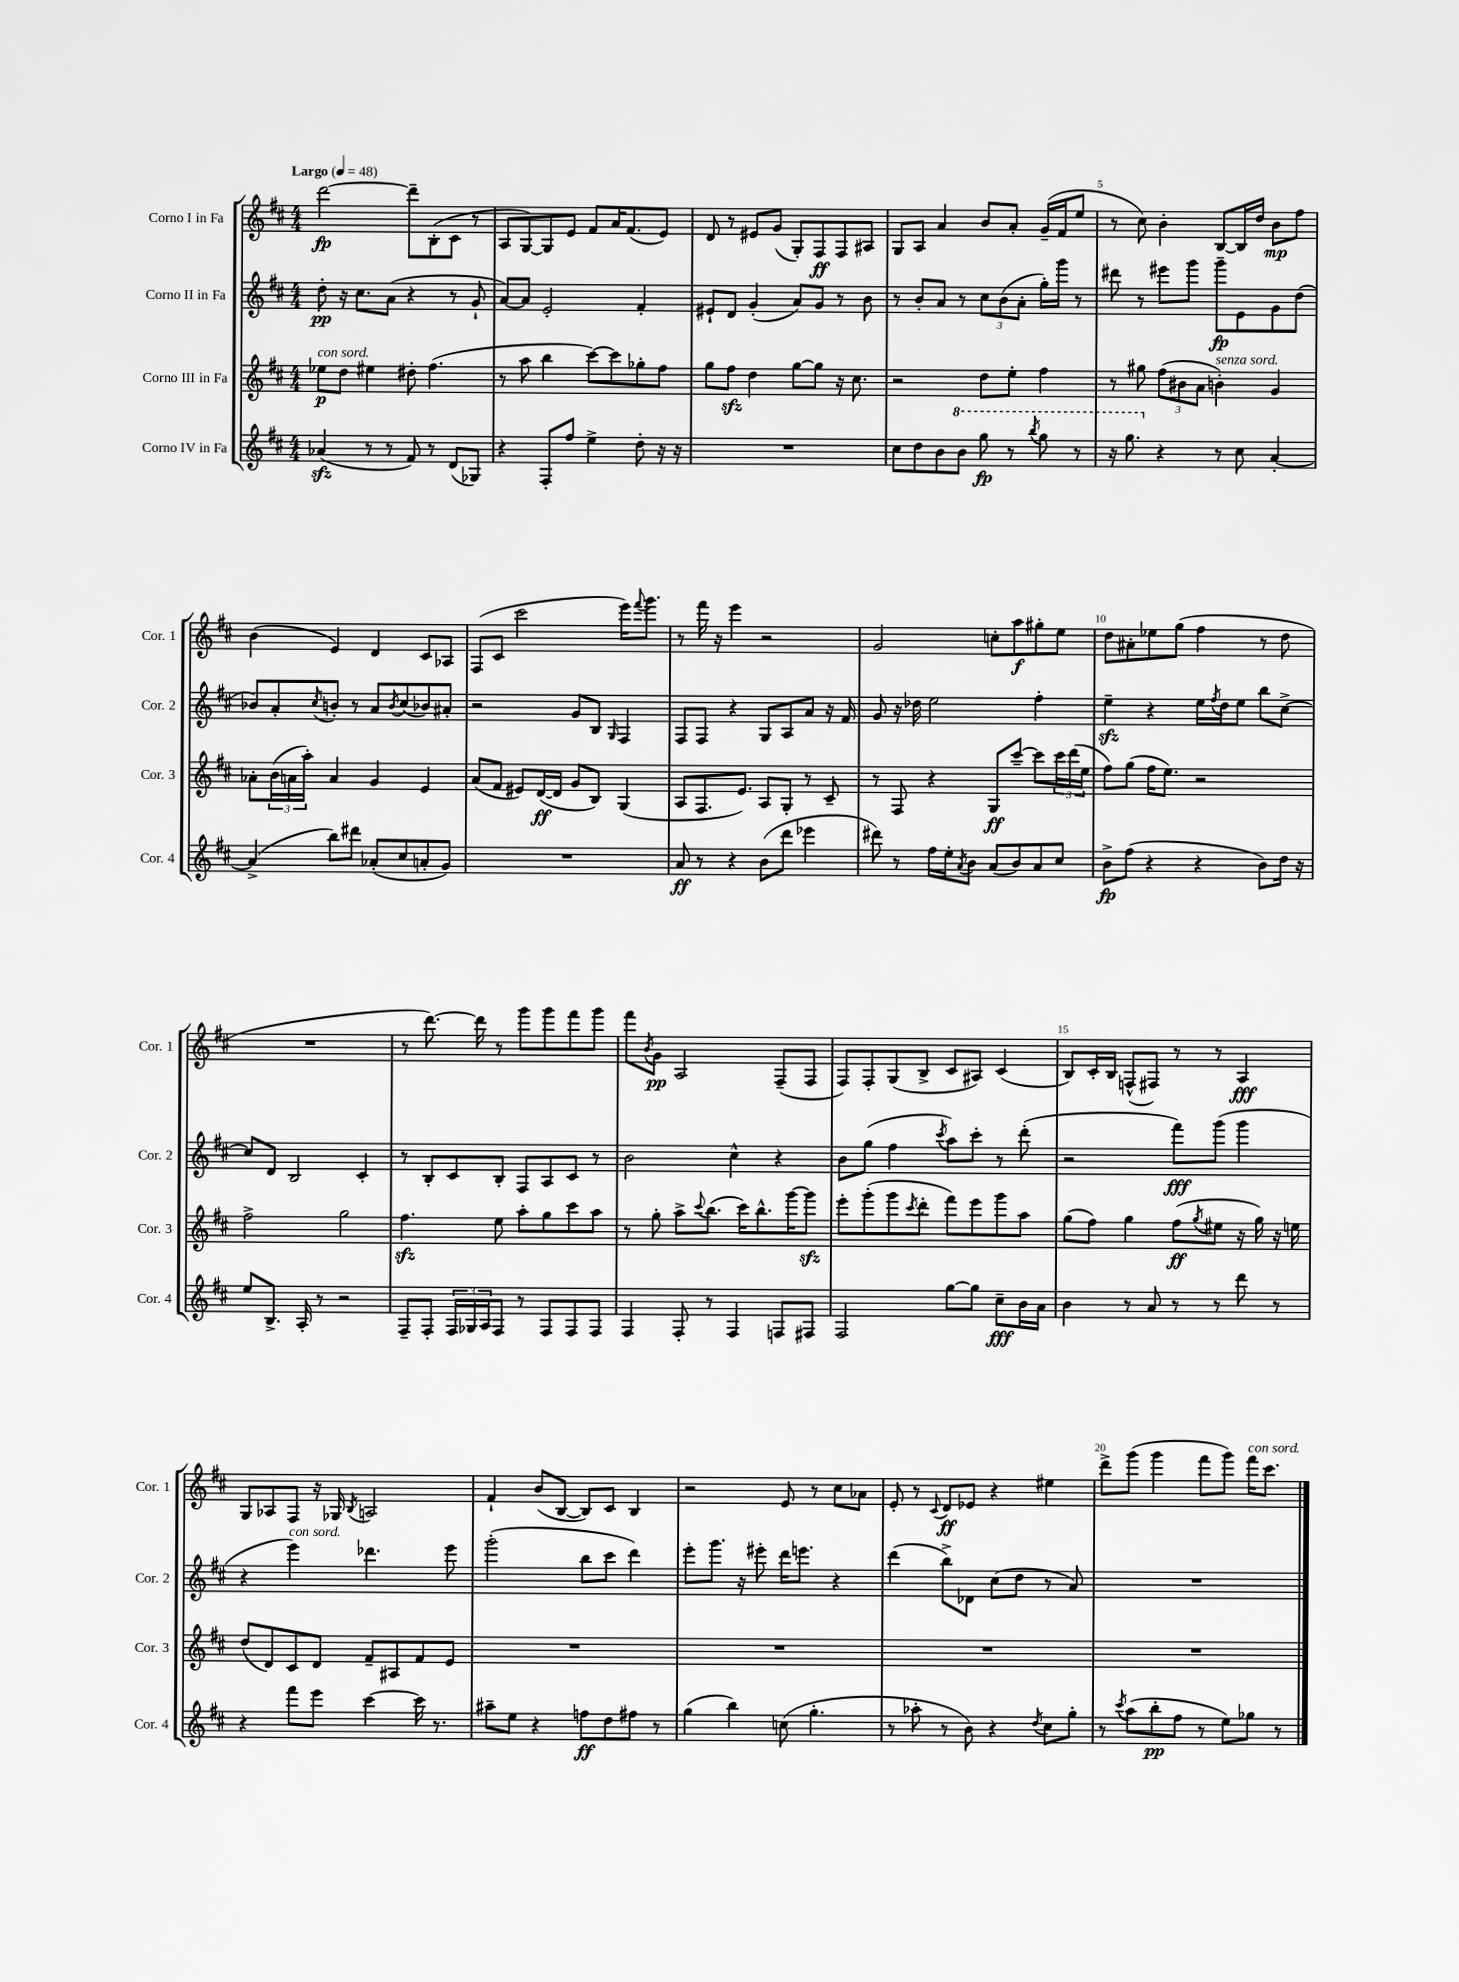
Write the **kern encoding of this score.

**kern	**dynam	**kern	**dynam	**kern	**dynam	**kern	**dynam
*part4	*part4	*part3	*part3	*part2	*part2	*part1	*part1
*staff4	*staff4	*staff3	*staff3	*staff2	*staff2	*staff1	*staff1
*I"Corno IV in Fa	*	*I"Corno III in Fa	*	*I"Corno II in Fa	*	*I"Corno I in Fa	*
*I'Cor. 4	*	*I'Cor. 3	*	*I'Cor. 2	*	*I'Cor. 1	*
*clefG2	*	*clefG2	*	*clefG2	*	*clefG2	*
*k[f#c#]	*	*k[f#c#]	*	*k[f#c#]	*	*k[f#c#]	*
*M4/4	*	*M4/4	*	*M4/4	*	*M4/4	*
*MM48	*	*MM48	*	*MM48	*	*MM48	*
=1	=1	=1	=1	=1	=1	=1	=1
!	!	!	!	!	!	!LO:TX:a:B:t=Largo	!
!	!	!LO:TX:a:i:t=con sord.	!	!	!	!	!
(4a-Xzz/	.	8ee-X\L	p	8dd'\	pp	[2ddd\	fp
.	.	8dd\J	.	16r	.	.	.
.	.	.	.	8.cc#\L	.	.	.
8r	.	4ee#X\	.	.	.	.	.
8r	.	.	.	(8a\J	.	.	.
8f#/)	.	8dd#X'\	.	4r	.	8ddd~\L]	.
8r	.	(4.ff#\	.	.	.	(8B'\	.
(8d/L	.	.	.	8r	.	8c#\J	.
8G-X/J)	.	.	.	8g`/	.	8r	.
=2	=2	=2	=2	=2	=2	=2	=2
4r	.	8r	.	[8a/L)	.	8A/L	.
.	.	8aa\	.	8a/J]	.	[8G/)	.
8F#'/L	.	4bb\	.	2e'/	.	8G/]	.
8ff#/J	.	.	.	.	.	8e/J	.
4ee^\	.	[8ccc#\L)	.	.	.	8f#/L	.
.	.	8ccc#\]	.	.	.	16a/K	.
.	.	.	.	.	.	(8.f#/	.
8dd'\	.	8gg-X'\	.	4f#'/	.	.	.
16r	.	8ff#\J	.	.	.	8e/J)	.
16r	.	.	.	.	.	.	.
=3	=3	=3	=3	=3	=3	=3	=3
1r	.	8gg\L	.	8e#X`/L	.	8d/	.
.	.	8ff#zz\J	.	8d/J	.	8r	.
.	.	4dd\	.	(4g'/	.	8e#X/L	.
.	.	.	.	.	.	(8g/J	.
.	.	[8gg\L	.	8a/L)	.	8G'/L)	.
.	.	8gg\J]	.	8g/J	.	8F#/	ff
.	.	16r	.	8r	.	8F#/	.
.	.	8.cc#\	.	.	.	.	.
.	.	.	.	8b\	.	8A#X/J	.
=4	=4	=4	=4	=4	=4	=4	=4
8cc#\L	.	2r	.	8r	.	8G/L	.
8dd\	.	.	.	8b'/L	.	8A/J	.
8b\	.	.	.	8a/J	.	4a/	.
*8va	*	*	*	*	*	*	*
8bb\J	.	.	.	8r	.	.	.
8ggg\	fp	8dd\L	.	12cc#\L	.	8b/L	.
.	.	.	.	(12b\	.	.	.
8r	.	8ee'\J	.	.	.	8a'/J	.
.	.	.	.	12a'\J	.	.	.
8qbbb/	.	.	.	.	.	.	.
8ggg\	.	4ff#\	.	16gg'\LL)	.	(16g~/LL	.
.	.	.	.	16ggg\JJ	.	16f#/J	.
8r	.	.	.	8r	.	8ee/J	.
=5	=5	=5	=5	=5	=5	=5	=5
16r	.	8r	.	8ddd#X\	.	8r	.
8.ggg\	.	.	.	.	.	.	.
.	.	8gg#X\	.	8r	.	8cc#\)	.
*X8va	*	*	*	*	*	*	*
4r	.	(12ff#\L	.	8eee#X\L	.	4b'\	.
.	.	12b#X\	.	.	.	.	.
.	.	.	.	8ggg\J	.	.	.
.	.	12a\J	.	.	.	.	.
!	!	!LO:TX:a:i:t=senza sord.	!	!	!	!	!
8r	.	4bn'\)	.	8ggg~\L	fp	[8B/L	.
8cc#\	.	.	.	8e\	.	16B/L]	.
.	.	.	.	.	.	16dd/JJ	.
[4a'/	.	4g/	.	8g\	.	8b\L	mp
.	.	.	.	(8dd\J	.	8ff#\J	.
!!LO:LB:g=z
=6	=6	=6	=6	=6	=6	=6	=6
(4a^/]	.	8a-X'\L	.	8b-X/L)	.	(4b\	.
.	.	(24b\L	.	8a'/	.	.	.
.	.	24an\	.	.	.	.	.
.	.	24aa'\JJ)	.	.	.	.	.
.	.	.	.	8qcc#/	.	.	.
8bb\L)	.	4a/	.	8bn'/J	.	4e/)	.
8ddd#X\J	.	.	.	8r	.	.	.
(8a-X'/L	.	4g/	.	8a/L	.	4d/	.
.	.	.	.	8qb/	.	.	.
8cc#/	.	.	.	(8cc#/	.	.	.
8an'/	.	4e/	.	8b-X/)	.	8c#/L	.
8g/J)	.	.	.	8a#X'/J	.	8A-X/J	.
=7	=7	=7	=7	=7	=7	=7	=7
1r	.	(8a/L	.	2r	.	(8F#/L	.
.	.	8f#/J	.	.	.	8c#/J	.
.	.	8e#X/L)	.	.	.	2ccc#\	.
.	.	([16d/L	ff	.	.	.	.
.	.	16d/JJ]	.	.	.	.	.
.	.	8g/L	.	8g/L	.	.	.
.	.	8B/J)	.	8B/J	.	.	.
.	.	.	.	16qqG/	.	.	.
.	.	(4G/	.	4F#/	.	16eee\KL)	.
.	.	.	.	.	.	8qqfff#/	.
.	.	.	.	.	.	8.ggg\J	.
=8	=8	=8	=8	=8	=8	=8	=8
8a/	ff	8A/L	.	8F#/L	.	8r	.
8r	.	8.F#/	.	8F#/J	.	16fff#\	.
.	.	.	.	.	.	16r	.
4r	.	.	.	4r	.	4eee\	.
.	.	8.e/J)	.	.	.	.	.
(8b\L	.	8A/L	.	8G/L	.	2r	.
8ddd\J	.	8G'/J	.	8A/	.	.	.
4eee-X\	.	8r	.	8a/J	.	.	.
.	.	8c#~/	.	16r	.	.	.
.	.	.	.	16f#/	.	.	.
=9	=9	=9	=9	=9	=9	=9	=9
8ddd#X\)	.	8r	.	8g/	.	2g/	.
8r	.	8F#/	.	16r	.	.	.
.	.	.	.	16dd-X\	.	.	.
16ff#\LL	.	4r	.	2ee\	.	.	.
16ee'\J	.	.	.	.	.	.	.
8qa/	.	.	.	.	.	.	.
8b\J	.	.	.	.	.	.	.
(8a/L	.	8G/L	ff	.	.	8ccn'\L	.
8b/)	.	[8ccc#~/J	.	.	.	8aa\	f
8a/	.	8ccc#\L]	.	4ff#'\	.	8gg#X'\	.
8cc#/J	.	24ccc#\L	.	.	.	8ee\J	.
.	.	(24ddd\	.	.	.	.	.
.	.	24ee\JJ	.	.	.	.	.
=10	=10	=10	=10	=10	=10	=10	=10
8b^\L	fp	8ff#\L)	.	4eezz~\	.	8dd\L	.
(8ff#\J	.	(8gg\J	.	.	.	8a#X'\	.
4r	.	16ff#\KL	.	4r	.	8ee-X\	.
.	.	8.ee\J)	.	.	.	.	.
.	.	.	.	.	.	(8gg\J	.
4r	.	2r	.	16ee\LL	.	4ff#\	.
.	.	.	.	8qff#/	.	.	.
.	.	.	.	16dd\J	.	.	.
.	.	.	.	8ee\J	.	.	.
8b\L)	.	.	.	8bb\L	.	8r	.
16dd\Jk	.	.	.	[8cc#^\J	.	8dd\	.
16r	.	.	.	.	.	.	.
!!LO:LB:g=z
=11	=11	=11	=11	=11	=11	=11	=11
8ee/L	.	2ff#^\	.	8cc#/L]	.	1r	.
8.B^/J	.	.	.	8d/J	.	.	.
.	.	.	.	2B/	.	.	.
16A'/	.	.	.	.	.	.	.
8r	.	.	.	.	.	.	.
2r	.	2gg\	.	.	.	.	.
.	.	.	.	4c#'/	.	.	.
=12	=12	=12	=12	=12	=12	=12	=12
8F#~/L	.	4.ff#zz\	.	8r	.	8r	.
8F#'/J	.	.	.	8B'/L	.	[8.ddd\)	.
24F#/LL	.	.	.	8c#/	.	.	.
24G-X/	.	.	.	.	.	.	.
.	.	.	.	.	.	16ddd\]	.
24A/J	.	.	.	.	.	.	.
8F#/J	.	8ee\	.	8B'/J	.	8r	.
8r	.	8aa'\L	.	8F#/L	.	8ggg\L	.
8F#/L	.	8gg\	.	8A/	.	8ggg\	.
8F#/	.	8ccc#\	.	8c#/J	.	8fff#\	.
8F#/J	.	8aa\J	.	8r	.	8ggg\J	.
=13	=13	=13	=13	=13	=13	=13	=13
4F#/	.	8r	.	2b\	.	8fff#\L	.
.	.	.	.	.	.	8qb/	.
.	.	8gg'\	.	.	.	8g\J	pp
8F#'/	.	8aa^\L	.	.	.	2A/	.
.	.	8qqccc#/	.	.	.	.	.
8r	.	(8.bb\J	.	.	.	.	.
4F#/	.	.	.	4cc#^^\	.	.	.
.	.	16ccc#\KL)	.	.	.	.	.
.	.	8.bb^^\	.	.	.	.	.
8Fn/L	.	.	.	4r	.	(8F#~/L	.
.	.	[16ggg\K	.	.	.	.	.
8F#X/J	.	8gggzz\J]	.	.	.	8F#/J	.
=14	=14	=14	=14	=14	=14	=14	=14
2F#/	.	8eee'\L	.	8b\L	.	8F#/L)	.
.	.	(8ggg'\	.	(8gg\J	.	8F#'/	.
.	.	8ggg\	.	4ff#\	.	(8G/	.
.	.	8qccc#/	.	.	.	.	.
.	.	8ddd'\J	.	.	.	8B^/J	.
.	.	.	.	8qccc#/	.	.	.
[8gg\L	.	8fff#\L)	.	8aa\L)	.	8c#/L	.
8gg\J]	.	8eee\	.	8ccc#'\J	.	8A#X/J)	.
8cc#~\L	fff	8ggg\	.	8r	.	(4c#/	.
16b\L	.	8aa\J	.	(8ddd'\	.	.	.
16a\JJ	.	.	.	.	.	.	.
=15	=15	=15	=15	=15	=15	=15	=15
4b\	.	(8gg\L	.	2r	.	8B/L)	.
.	.	8ff#\J)	.	.	.	16c#'/L	.
.	.	.	.	.	.	16B/JJ	.
8r	.	4gg\	.	.	.	(8Fn^^/L	.
8a/	.	.	.	.	.	8F#X/J)	.
8r	.	(8ff#\L	ff	8fff#\L)	fff	8r	.
.	.	8qgg/	.	.	.	.	.
8r	.	8ee#X\J	.	(8ggg\J	.	8r	.
8ddd\	.	16r	.	4ggg\	.	4A/	fff
.	.	16gg\)	.	.	.	.	.
8r	.	16r	.	.	.	.	.
.	.	16een\	.	.	.	.	.
!!LO:LB:g=z
=16	=16	=16	=16	=16	=16	=16	=16
4r	.	(8dd/L	.	4r	.	8G/L	.
.	.	8d/)	.	.	.	8A-X/	.
!	!	!	!	!LO:TX:a:i:t=con sord.	!	!	!
8fff#\L	.	8c#/	.	4eee\)	.	8F#/J	.
8eee\J	.	8d/J	.	.	.	16r	.
.	.	.	.	.	.	16G-X/	.
.	.	.	.	.	.	8qB/	.
[4ccc#\	.	8f#~/L	.	4.ddd-X\	.	2An/	.
.	.	8A#X/	.	.	.	.	.
16ccc#\]	.	8f#/	.	.	.	.	.
8.r	.	.	.	.	.	.	.
.	.	8e/J	.	8eee\	.	.	.
=17	=17	=17	=17	=17	=17	=17	=17
8aa#X~\L	.	1r	.	(2ggg'\	.	4f#`/	.
8ee\J	.	.	.	.	.	.	.
4r	.	.	.	.	.	(8b/L	.
.	.	.	.	.	.	[8B/J	.
8ffn\L	ff	.	.	8bb\L	.	8B/L])	.
8dd\	.	.	.	8ccc#\J	.	8c#/J	.
8ff#X\J	.	.	.	4ddd\)	.	4B/	.
8r	.	.	.	.	.	.	.
=18	=18	=18	=18	=18	=18	=18	=18
(4gg\	.	1r	.	8eee'\L	.	2r	.
.	.	.	.	8.ggg\J	.	.	.
4bb\)	.	.	.	.	.	.	.
.	.	.	.	16r	.	.	.
.	.	.	.	8eee#X'\	.	.	.
(8ccn\	.	.	.	16ddd\KL	.	8e/	.
.	.	.	.	8.eeen\J	.	.	.
4.gg'\	.	.	.	.	.	8r	.
.	.	.	.	4r	.	8cc#\L	.
.	.	.	.	.	.	8a-X\J	.
=19	=19	=19	=19	=19	=19	=19	=19
8r	.	1r	.	(4ddd\	.	8e'/	.
8aa-X'\	.	.	.	.	.	8r	.
.	.	.	.	.	.	8qqc#/	.
8r	.	.	.	8bb^\L)	.	8d/L	ff
8b\)	.	.	.	8d-X\J	.	8e-X/J	.
4r	.	.	.	(8cc#\L	.	4r	.
.	.	.	.	8dd\J	.	.	.
8qdd/	.	.	.	.	.	.	.
8cc#\L	.	.	.	8r	.	4ee#X\	.
8gg'\J	.	.	.	8a/)	.	.	.
=20	=20	=20	=20	=20	=20	=20	=20
8r	.	1r	.	1r	.	8ddd^\L	.
8qccc#/	.	.	.	.	.	.	.
(8aa\L	.	.	.	.	.	(8ggg\J	.
8bb'\	pp	.	.	.	.	4ggg\	.
8ff#\J	.	.	.	.	.	.	.
8r	.	.	.	.	.	8fff#\L	.
8ee\L)	.	.	.	.	.	8ggg\J)	.
!	!	!	!	!	!	!LO:TX:a:i:t=con sord.	!
8gg-X\J	.	.	.	.	.	16fff#\KL	.
.	.	.	.	.	.	8.ccc#\J	.
8r	.	.	.	.	.	.	.
==	==	==	==	==	==	==	==
*-	*-	*-	*-	*-	*-	*-	*-
